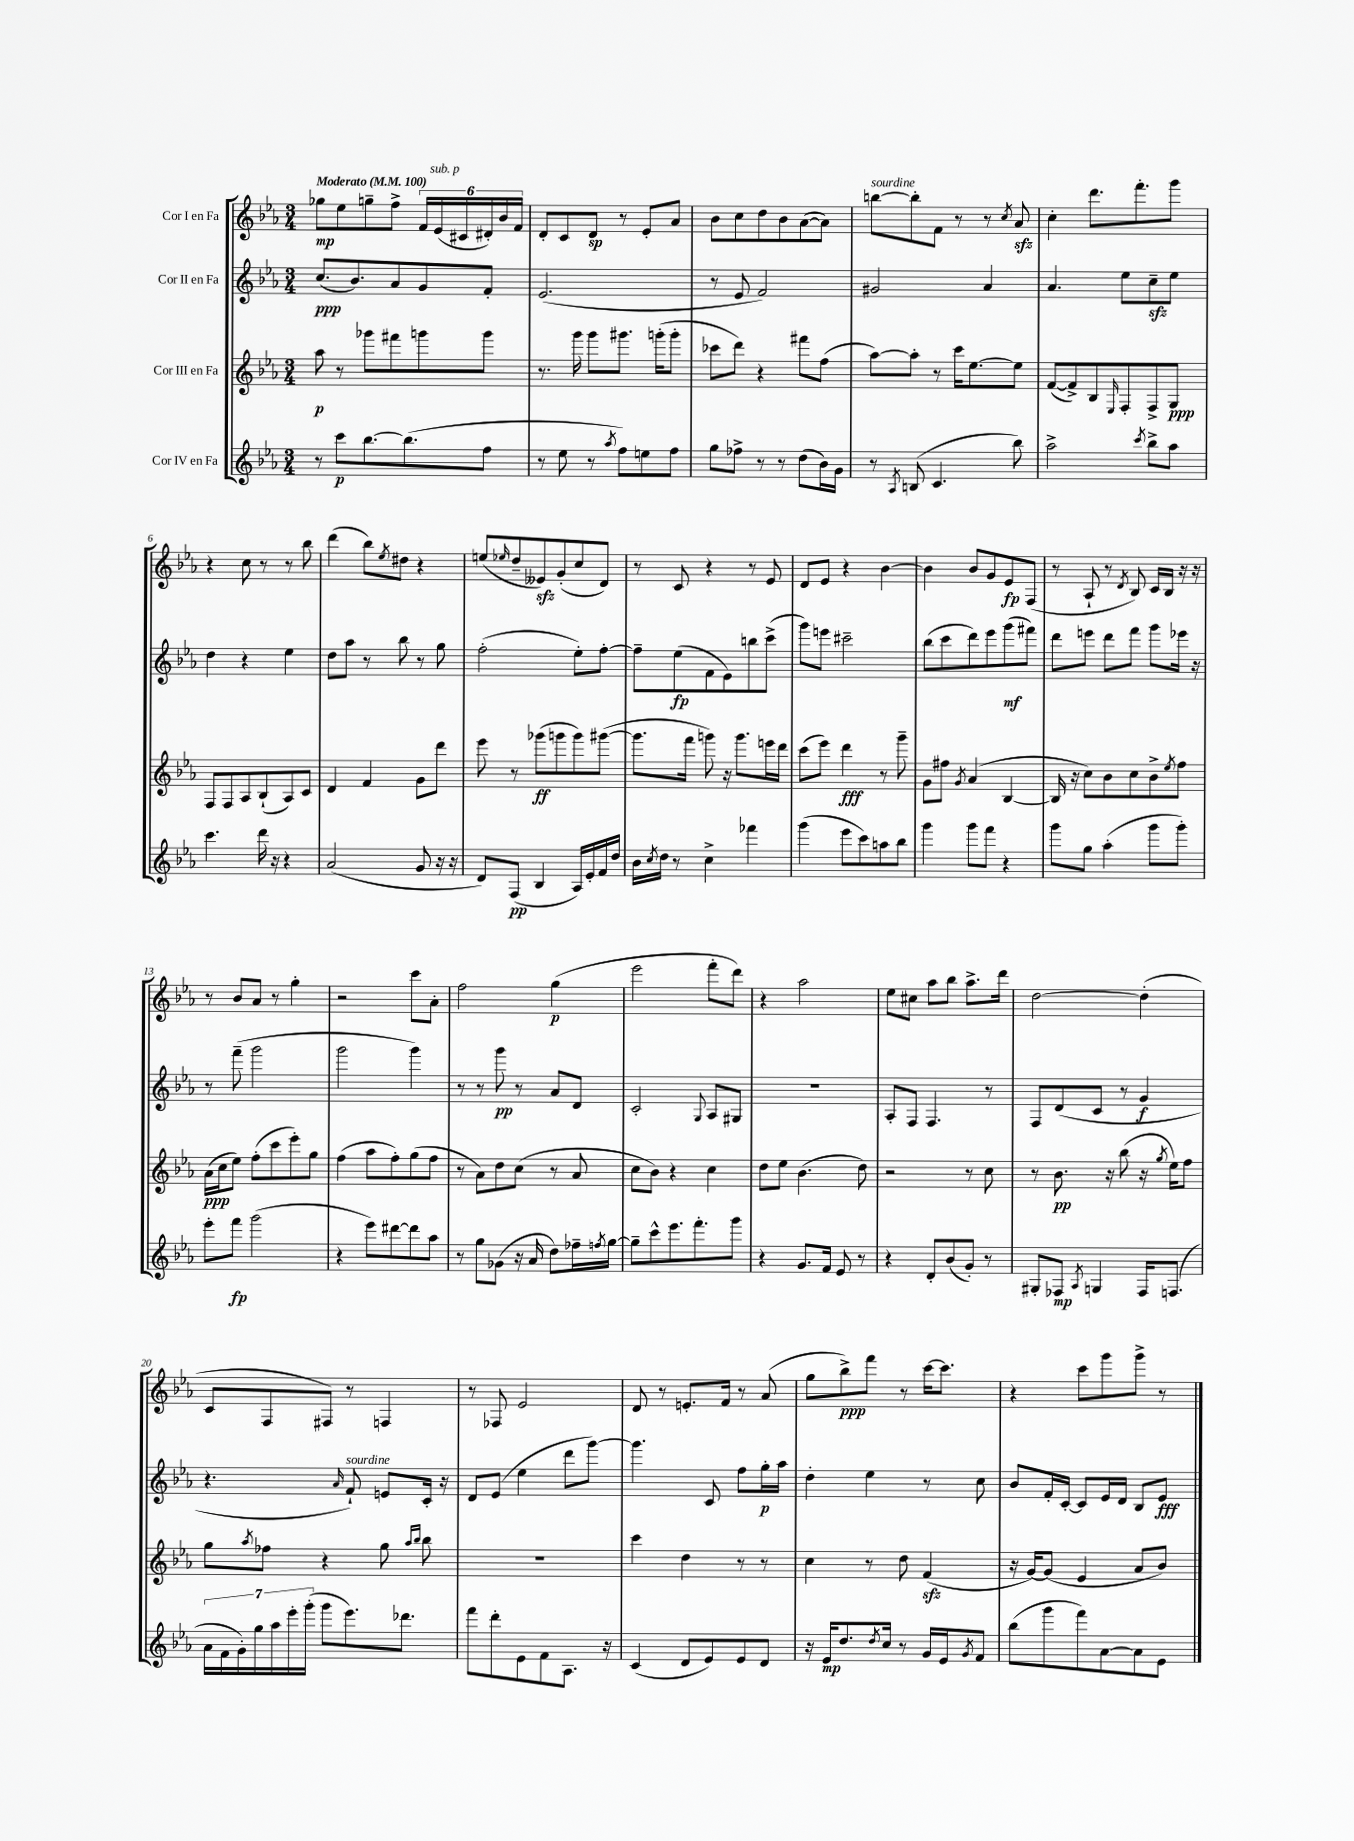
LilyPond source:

<<
\new StaffGroup <<
\new Staff = "s0" \with { instrumentName = "Cor I en Fa" } {
    \clef treble \key ees \major \numericTimeSignature \time 3/4 \tempo "Moderato" 4 = 100
    ges''8\mp ees''8 g''8-- f''8-> \tuplet 6/4 { f'16 ees'16^\markup { \italic "sub. p" }( cis'16 dis'16-.) bes'16 f'16 } |
    d'8-. c'8 d'8\sp r8 ees'8-. aes'8 |
    bes'8 c''8 d''8 bes'8 aes'8~( aes'8) |
    b''8~^\markup { \italic "sourdine" } b''8-. f'8 r8 r8 \acciaccatura { c''8 } aes'8\sfz |
    c''4-. d'''8. f'''8.-. g'''8 |
    r4 c''8 r8 r8 bes''8 |
    d'''4( bes''8) \acciaccatura { ees''8 } dis''8 r4 |
    e''8( \grace { ees''16 } d''8-- eeses'8\sfz) g'8-.( c''8 d'8) |
    r8 c'8 r4 r8 ees'8 |
    d'8 ees'8 r4 bes'4~ |
    bes'4 bes'8 g'8 ees'8\fp f8( |
    r8 aes8-! r8 \acciaccatura { d'8 } bes8) c'16 bes16 r16 r16 |
    r8 bes'8 aes'8 r8 g''4-. |
    r2 c'''8 aes'8-. |
    f''2 g''4\p( |
    ees'''2 f'''8-. d'''8) |
    r4 aes''2 |
    ees''8 cis''8 aes''8 bes''8 aes''8.-> d'''16 |
    d''2~ d''4-.( |
    c'8 f8 fis8) r8 f4 |
    r8 fes8 ees'2 |
    d'8 r8 e'8.-. f'16 r8 aes'8( |
    g''8 bes''8->\ppp) f'''8 r8 c'''16~ c'''8. |
    r4 c'''8 g'''8 g'''8-> r8 \bar "|." |
}
\new Staff = "s1" \with { instrumentName = "Cor II en Fa" } {
    \clef treble \key ees \major \numericTimeSignature \time 3/4
    c''8.\ppp( bes'8.) aes'8 g'8 f'8-. |
    ees'2.( |
    r8 ees'8 f'2) |
    gis'2 aes'4 |
    aes'4. ees''8 c''8--\sfz ees''8 |
    d''4 r4 ees''4 |
    d''8 aes''8 r8 bes''8 r8 g''8 |
    f''2-.( ees''8-.) f''8~-. |
    f''8-- ees''8\fp( f'8 ees'8) b''8 c'''8->( |
    g'''8) e'''8 cis'''2-- |
    bes''8( c'''8 d'''8) ees'''8 g'''8\mf( fis'''8) |
    d'''8 e'''8 d'''8 f'''8 g'''8 ees'''16 r16 |
    r8 f'''8--( g'''2 |
    g'''2 g'''4) |
    r8 r8 g'''8\pp r8 aes'8 d'8 |
    c'2-. \appoggiatura { g8 } aes8 gis8 |
    R2. |
    aes8-. f8 f4. r8 |
    f8 d'8( c'8 r8 g'4\f |
    r4. \grace { aes'16 } f'8-!^\markup { \italic "sourdine" }) e'8 c'16-. r16 |
    d'8 ees'8( ees''4 d'''8 g'''8~) |
    g'''4. c'8 f''8 g''16-.\p aes''16 |
    d''4-. ees''4 r8 c''8 |
    bes'8 f'16-. c'16~-. c'8 ees'16 d'16 bes8 ees'8\fff \bar "|." |
}
\new Staff = "s2" \with { instrumentName = "Cor III en Fa" } {
    \clef treble \key ees \major \numericTimeSignature \time 3/4
    aes''8\p r8 ges'''8 fis'''8 g'''8 g'''8 |
    r8. g'''16 g'''8 gis'''8. g'''16-.( g'''8-. |
    ces'''8 d'''8) r4 fis'''8 f''8( |
    aes''8~) aes''8-. r8 c'''16 ees''8.~ ees''8 |
    f'8~( f'8->) bes8 \grace { ees16 } f8-. f8-> g8\ppp |
    f8 f8 aes8 bes8-!( aes8) c'8 |
    d'4 f'4 g'8 d'''8 |
    ees'''8 r8 ges'''8\ff( g'''8 g'''8) gis'''8~( |
    gis'''8. f'''16 g'''8) r16 g'''8. e'''16 d'''16 |
    c'''8( ees'''8) d'''4\fff r8 g'''8-- |
    g'8 fis''8 \acciaccatura { g'8 } aes'4( bes4~ |
    bes16 r16 c''8) bes'8 c''8 bes'8-> \acciaccatura { ees''8 } f''8 |
    aes'16\ppp( c''16 ees''8) f''8-.( c'''8 ees'''8-.) g''8 |
    f''4( aes''8 f''8-.) g''8( f''8 |
    r8 aes'8) d''8 c''8( r8 aes'8 |
    c''8 bes'8) r4 c''4 |
    d''8 ees''8 bes'4.( d''8) |
    r2 r8 c''8 |
    r8 bes'8.\pp r16 bes''8( r16 \acciaccatura { g''8 } ees''16) f''8 |
    g''8 \acciaccatura { aes''8 } fes''8 r4 g''8 \grace { aes''16 bes''16 } bes''8 |
    R2. |
    c'''4 d''4 r8 r8 |
    c''4 r8 d''8 f'4\sfz( |
    r16 g'16~) g'8( ees'4 aes'8 bes'8) \bar "|." |
}
\new Staff = "s3" \with { instrumentName = "Cor IV en Fa" } {
    \clef treble \key ees \major \numericTimeSignature \time 3/4
    r8 c'''8\p bes''8.~ bes''8.( f''8 |
    r8 ees''8 r8 \acciaccatura { aes''8 } f''8) e''8 f''8 |
    g''8 fes''8-> r8 r8 d''8( bes'16) g'16 |
    r8 \acciaccatura { aes8 } b8( c'4. bes''8) |
    aes''2-> \acciaccatura { c'''8 } bes''8-> aes''8 |
    c'''4. d'''16 r16 r4 |
    aes'2( g'8 r16 r16 |
    d'8) f8\pp( bes4 aes16) ees'16-. f'16 d''16 |
    bes'16 \acciaccatura { c''8 } d''16 r8 c''4-> fes'''4 |
    g'''4( ees'''8 c'''8) a''8 bes''8 |
    g'''4 g'''8 f'''8 r4 |
    g'''8 g''8 aes''4-.( g'''8 g'''8-.) |
    ees'''8-. f'''8\fp g'''2( |
    r4 ees'''8) dis'''8~ dis'''8 aes''8 |
    r8 g''8 ges'8( r16 aes'16 d''8) fes''16-- \acciaccatura { f''8 } g''16~ |
    g''8-- c'''8-^ ees'''8. f'''8.-. g'''8 |
    r4 g'8. f'16 ees'8 r8 |
    r4 d'8-. bes'8( g'8-.) r8 |
    gis8-. fes8\mp \acciaccatura { aes8 } g4 fes16 f8.( |
    \tuplet 7/4 { aes'16 f'16 g'16-.) g''16 aes''16 ees'''16-. g'''16-.( } g'''8 ees'''8.) des'''8. |
    f'''8 d'''8-. ees'8 f'8 aes8. r16 |
    c'4( d'8 ees'8) ees'8 d'8 |
    r16 ees'16\mp d''8. \acciaccatura { d''8 } c''16 r8 g'16 ees'16 \acciaccatura { g'8 } f'8 |
    bes''8( g'''8 f'''8) aes'8~ aes'8 ees'8 \bar "|." |
}
>>
>>
